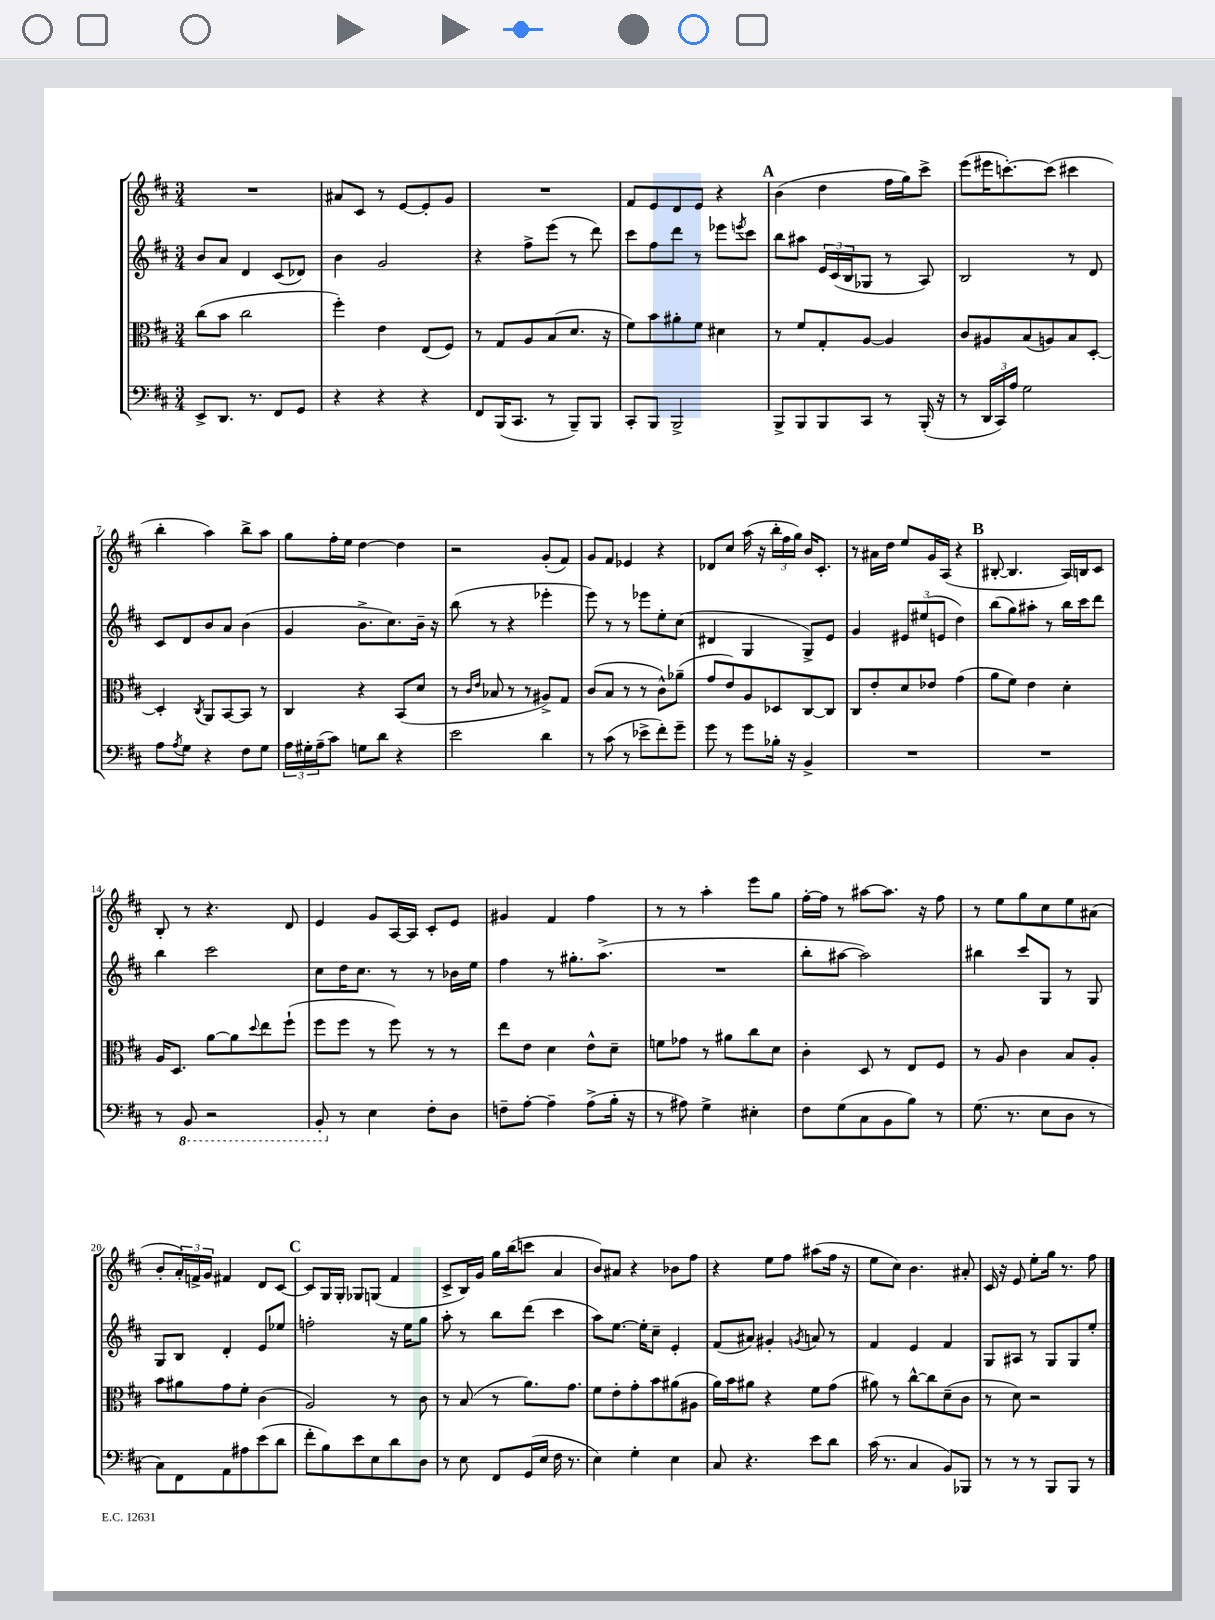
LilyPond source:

<<
\new StaffGroup <<
\new Staff = "s0" {
    \clef treble \key d \major \numericTimeSignature \time 3/4
    R2. |
    ais'8 cis'8 r8 e'8~ e'8-. g'8 |
    R2. |
    fis'8 e'8 d'8 e'8 r4 |
    \mark \markup { \bold "A" } b'4( d''4 fis''16 g''16) cis'''8-> |
    e'''8( eis'''16 c'''8.~-.) c'''8( cis'''4 |
    b''4-. a''4) b''8-> a''8 |
    g''8 fis''16-. e''16 d''4~ d''4 |
    r2 g'8-.( fis'8) |
    g'8 fis'8 ees'4 r4 |
    des'8 cis''8 a''16( r16 \tuplet 3/2 { b''16-. fis''16 g''16) } b'16 cis'8.-. |
    r8 ais'16 d''16 e''8 g'16 a16( r4 |
    \mark \markup { \bold "B" } bis8~-. bis4. a16) b16 cis'8 |
    b8-. r8 r4. d'8 |
    e'4 g'8 a16~ a16 cis'8-. e'8 |
    gis'4 fis'4 fis''4 |
    r8 r8 a''4-. e'''8 g''8 |
    fis''16~-. fis''16 r8 ais''8~ ais''8. r16 fis''8 |
    r8 e''8 g''8 cis''8 e''8 ais'8( |
    b'8-. \tuplet 3/2 { a'16-.) f'16-> g'16 } fis'4 d'8 cis'8~ |
    \mark \markup { \bold "C" } cis'8 g16 g16-. ges8 g8( fis'4 |
    cis'8-> b16) g'16 g''16 b''16( c'''8 a'4 |
    b'8) ais'8 r4 bes'8 fis''8 |
    r4 e''8 fis''8 ais''8( fis''16 r16 |
    e''8 cis''8) b'4. ais'8-. |
    cis'16 r16 e'8 e''8-. g''16 r8. fis''8 \bar "|." |
}
\new Staff = "s1" {
    \clef treble \key d \major \numericTimeSignature \time 3/4
    b'8 a'8 d'4 cis'8( des'8) |
    b'4 g'2 |
    r4 fis''8-> e'''8( r8 d'''8) |
    cis'''8 fis''8 d'''8 r8 ees'''8 \acciaccatura { e'''8 } cis'''8 |
    \mark \markup { \bold "A" } b''8 ais''8 \tuplet 3/2 { e'16 cis'16( b16 } ges8 r8 a8) |
    b2 r8 d'8 |
    cis'8 d'8 b'8 a'8 b'4( |
    g'4 b'8.-> cis''8.) b'16-- r16 |
    b''8( r8 r4 ees'''4-. |
    e'''8) r8 r8 ees'''8 e''8-. cis''8( |
    dis'4 g4 g8->) e'8 |
    g'4 \tuplet 3/2 { eis'8 eis''8( e'8 } d''4) |
    \mark \markup { \bold "B" } b''8( g''8) ais''8-. r8 b''16 cis'''16 d'''8 |
    b''4 cis'''2 |
    cis''8 d''16 cis''8. r8 r8 bes'16 e''16 |
    fis''4 r8 gis''8.-. a''8.->( |
    R2. |
    b''8-. ais''8~ ais''2) |
    bis''4 cis'''8 g8 r8 g8 |
    g8 b8 d'4-. e'8 ees''8 |
    \mark \markup { \bold "C" } f''2-. r16 e''16 g''8 |
    a''8-. r8 b''8 d'''8( cis'''4 |
    a''8) e''8.~ e''16-. cis''8-- e'4-. |
    fis'8( ais'8) gis'4-. \acciaccatura { g'8 } a'8 r8 |
    fis'4 e'4 fis'4 |
    g8 ais8 r8 g8 g8 e''8-. \bar "|." |
}
\new Staff = "s2" {
    \clef alto \key d \major \numericTimeSignature \time 3/4
    cis''8( b'8 cis''2 |
    fis''4-.) e'4 e8( fis8) |
    r8 g8 a8 b8( d'8. r16 |
    fis'8) b'8 ais'8-. fis'8 dis'4 |
    \mark \markup { \bold "A" } r8 fis'8 g8-. a8~ a4 |
    cis'8 ais8 b8( a8) b8 d8~-. |
    d4-. \acciaccatura { cis8 } a,8 b,8~ b,8 r8 |
    cis4 r4 b,8( d'8 |
    r8 \grace { cis'16 e'16 } bes8 r8 r8 ais8->) g8 |
    cis'8( b8 r8 r8 cis'8-^) aes'8--( |
    g'8 e'8) a8 des8 cis8~ cis8 |
    cis8 e'8-. d'8 ees'8 g'4( |
    \mark \markup { \bold "B" } a'8 fis'8) e'4 d'4-. |
    a16 d8. a'8~ a'8 \appoggiatura { d''8 } e''8 fis''8-!( |
    fis''8 fis''8 r8 fis''8) r8 r8 |
    e''8 e'8 d'4 e'8-^ d'8-- |
    f'8 ges'8 r8 ais'8 cis''8 d'8 |
    cis'4-. d8 r8 e8 fis8 |
    r8 a8 cis'4 b8 a8-. |
    b'8 ais'8 g'8 fis'8-. cis'4( |
    \mark \markup { \bold "C" } a2) r8 cis'8 |
    r8 b8( r8 a'8.) g'8. |
    fis'8 e'8-. g'8-. b'8 ais'8( ais8 |
    a'16) b'16 ais'8 r4 fis'8 g'8( |
    ais'8) r8 cis''8~-^ cis''8 d'8--( cis'8 |
    r8 d'8) r2 \bar "|." |
}
\new Staff = "s3" {
    \clef bass \key d \major \numericTimeSignature \time 3/4
    e,8-> d,8. r8. fis,8 g,8 |
    r4 r4 r4 |
    fis,8 b,,16( cis,8. r8 b,,8--) b,,8 |
    cis,8-. b,,8 b,,2-> |
    \mark \markup { \bold "A" } b,,8-> b,,8 b,,8 cis,8 r8 b,,16-.( r16 |
    r8 \tuplet 3/2 { d,16 cis,16) a16 } g2 |
    a8 \acciaccatura { a8 } g8 r4 fis8 g8 |
    \tuplet 3/2 { a16 gis16-. a16--( } cis'8) g8 d'8 r4 |
    e'2 d'4 |
    r8 cis'8( r8 ees'8-> fis'8-.) g'8-- |
    g'8 r8 g'8 bes16-. r16 b,4-> |
    R2. |
    \mark \markup { \bold "B" } R2. |
    r8 \ottava #-1 b,,8 r2 |
    b,,8-. \ottava #0 r8 e4 fis8-. d8 |
    f8-- a8~-. a4-- a8->( b16-. r16 |
    r8 ais8) g4-> eis4-. |
    fis8 g8( cis8 b,8 b8) r8 |
    g8.( r8. e8 d8 r8 |
    cis8) fis,8 a,8 ais8 e'8( d'8 |
    \mark \markup { \bold "C" } fis'8-. b8) e'8 e8 d'8 d8 |
    r8 e8 fis,8 g,16( e16 fis16 r8. |
    e4) g4-. e4 |
    cis8 r4. e'8 d'8 |
    cis'16( r8. cis4 b,8) bes,,8 |
    r8 r8 r8 b,,8 b,,8 r8 \bar "|." |
}
>>
>>
